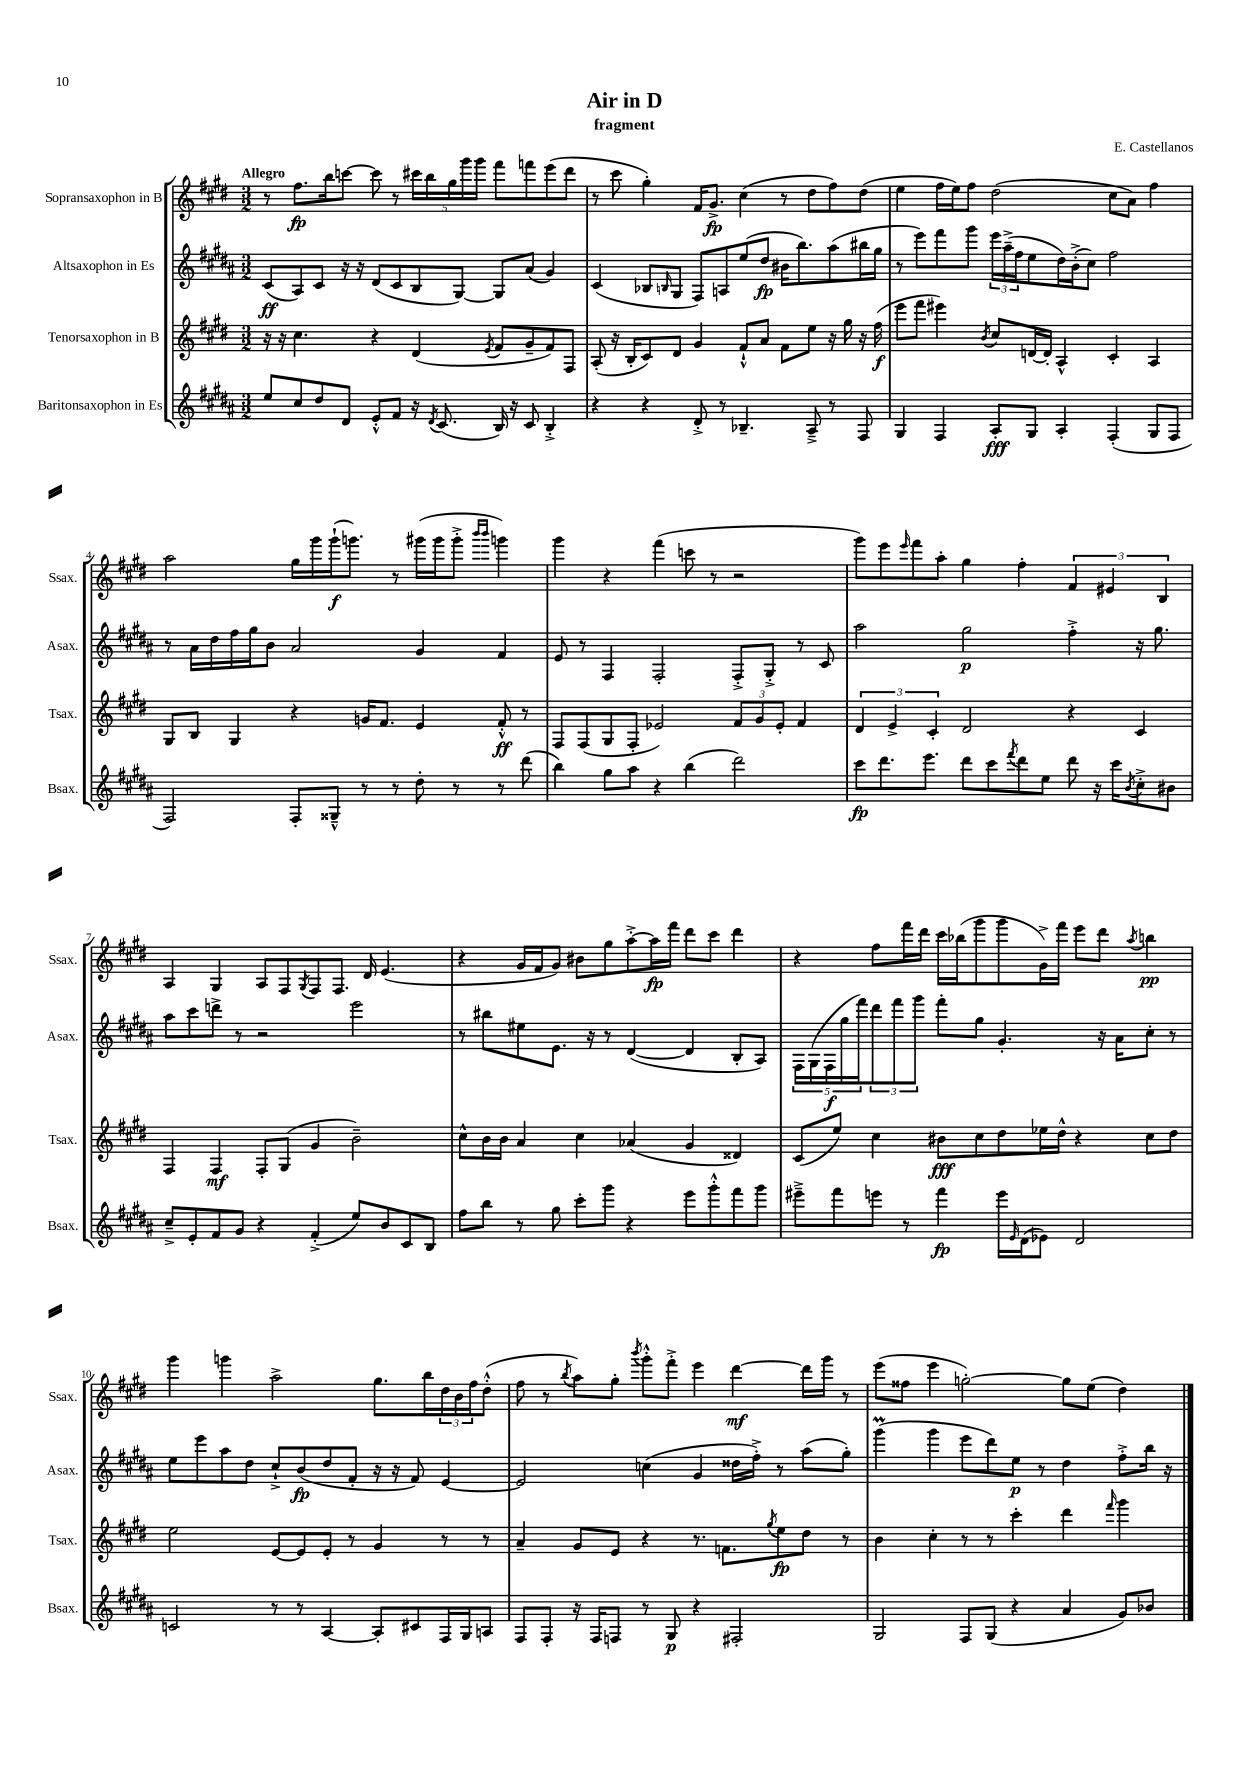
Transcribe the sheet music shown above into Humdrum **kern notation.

**kern	**kern	**kern	**kern
*staff4	*staff3	*staff2	*staff1
*clefG2	*clefG2	*clefG2	*clefG2
*k[f#c#g#d#a#]	*k[f#c#g#d#]	*k[f#c#g#d#a#]	*k[f#c#g#d#]
*M3/2	*M3/2	*M3/2	*M3/2
8ee/L	16r	(8c#/L	8r
.	16r	.	.
8cc#/	4.cc#\	8A#/)	8.ff#\L
8dd#/	.	8c#/J	.
.	.	.	16bb\k
8d#/J	.	16r	[8ccc\J
.	.	16r	.
8e'^^/L	4r	(8d#/L	8ccc\]
8f#/J	.	8c#/	8r
16r	(4d#/	8B/	20ccc#\LL
.	.	.	20bb\
8qd#/	.	.	.
(8.c#/	.	.	.
.	.	.	20gg#\
.	.	[8G#/J)	.
.	.	.	20ggg#\
.	.	.	20ggg#\JJ
.	8qe/	.	.
16B/)	8f#/L	8G#/]L	8fff#\L
16r	.	.	.
8c#/	8g#~/	(8a#/J	8fff\
4B'^/	8f#/)	4g#/)	(8eee\
.	8F#/J	.	8ddd#\J
=	=	=	=
4r	(8A'/	(4c#/	8r
.	16r	.	8ccc#\
.	16B'/LK	.	.
4r	8c#/)	8B-/L	4gg#'\)
.	.	16qqB/	.
.	8d#/J	8G#/J	.
8d#'^/	4g#/	8F#/L)	16f#/LK
.	.	.	8.g#^/J
8r	.	8A/	.
4.B-~/	8f#`^^/L	(8ee/	(4cc#\
.	8a/J	8dd#/J	.
.	8f#\L	16b#\LK	8r
.	.	8.bb\)	.
8A#~^/	8ee\J	.	8dd#\L
8r	16r	(8aa#\	8ff#\)
.	16gg#\	.	.
8F#/	16r	16bb#\L	(8dd#\J
.	(16ff#\	16gg#\JJ	.
=	=	=	=
4G#/	8eee\L	8r	4ee\
.	8fff#\J	8eee\L)	.
4F#/	4eee#\)	8fff#\	16ff#\LL
.	.	.	16ee\J)
.	.	8ggg#\J	8ff#\J
.	8qb/	.	.
8A#'/L	8cc#/L	24eee\LL	(2dd#\
.	.	(24aa#~^\	.
.	.	24ff#\J	.
8G#/J	[16d/L	8ee\	.
.	16d'/]JJ	.	.
4A#'/	4A^^/	16dd#\L)	.
.	.	(16b'^\J	.
.	.	8cc#\J)	.
(4F#'/	4c#'/	2ff#\	8cc#\L
.	.	.	8a\J)
8G#/L	4A/	.	4ff#\
8F#/J	.	.	.
=	=	=	=
2F#/)	8G#/L	8r	2aa\
.	8B/J	16a#\LL	.
.	.	16dd#\	.
.	4G#/	16ff#\	.
.	.	16gg#\J	.
.	.	8b\J	.
8F#'/L	4r	2a#/	16gg#\LL
.	.	.	16ggg#\
8G##~^^/J	.	.	(16ggg#`\J
.	.	.	8.ggg\J)
8r	16g/LK	.	.
.	8.f#/J	.	.
8r	.	.	8r
8dd#'\	4e/	4g#/	(16ggg#\LL
.	.	.	16ggg#\J
8r	.	.	8ggg#'^\J
.	.	.	16qqbbb/LL
.	.	.	16qqbbb/JJ
8r	8f#'^^/	4f#/	4ggg\)
(8ddd#\	8r	.	.
=	=	=	=
4bb\)	8F#/L	8e/	4ggg#\
.	(8F#/	8r	.
8gg#\L	8G#/	4F#/	4r
8aa#\J	8F#'/J	.	.
4r	2e-/)	2F#'/	(4fff#\
(4bb\	.	.	8ccc\
.	.	.	8r
2ddd#\)	12f#/L	8F#'^/L	2r
.	12g#/	.	.
.	.	8G#'^/J	.
.	12e-'/J	.	.
.	4f#/	8r	.
.	.	8c#/	.
=	=	=	=
8ccc#\L	6d#/	2aa#\	8ggg#\L)
8.ddd#\	.	.	8eee\
.	6e^/	.	.
.	.	.	16qqeee/
.	.	.	8fff#\
8.eee\J	.	.	.
.	6c#'/	.	.
.	.	.	8aa'\J
8ddd#\L	2d#/	2gg#\	4gg#\
8ccc#\	.	.	.
8qfff#/	.	.	.
8ddd#\	.	.	4ff#'\
8ee\J	.	.	.
8ddd#\	4r	4ff#'^\	6f#/
16r	.	.	.
.	.	.	6e#/
16ccc#\LK	.	.	.
8qb/	.	.	.
8cc#'^\	4c#/	16r	.
.	.	8.gg#\	.
.	.	.	6B/
8b#\J	.	.	.
=	=	=	=
8cc#~^/L	4F#/	8aa#\L	4A/
8e'/	.	8ccc#\	.
8f#/	4F#/	8ddd^\J	4G#/
8g#/J	.	8r	.
4r	8F#'/L	2r	8A/L
.	(8G#/J	.	8F#/
.	.	.	8qG#/
(4f#'^/	4g#/	.	8F#/
.	.	.	8.F#/J
8ee/L)	2b~\)	2eee\	.
.	.	.	16d#/
8b/	.	.	(4.e/
8c#/	.	.	.
8B/J	.	.	.
=	=	=	=
8ff#\L	8cc#^^\L	8r	4r
8bb\J	16b\L	8bb#\L	.
.	16b\JJ	.	.
8r	4a/	8ee#\	16g#/LL
.	.	.	16f#/J
8gg#\	.	8.e\J	8g#/J)
8ccc#'\L	4cc#\	.	8b#\L
.	.	16r	.
8ggg#\J	.	8r	8gg#\
4r	(4a-/	([4d#/	[8aa'^\
.	.	.	16aa\]L
.	.	.	16fff#\JJ
8eee\L	4g#/	4d#/]	8ddd#\L
8ggg#'^^\	.	.	8ccc#\J
8fff#\	4d##/)	8B'/L	4ddd#\
8ggg#\J	.	8A#/J)	.
=	=	=	=
8eee#~^\L	(8c#/L	20F#\LL	4r
.	.	(20G#\	.
.	.	20F#\	.
8fff#\	8ee/J)	.	.
.	.	20gg#\	.
.	.	20fff#\J)	.
8eee\J	4cc#\	12ddd#\	8ff#\L
.	.	12fff#\	.
8r	.	.	16fff#\L
.	.	12ggg#\J	.
.	.	.	16ddd#\JJ
4fff#\	8b#\L	8fff#'\L	16ccc#\LL
.	.	.	(16bb-\J
.	8cc#\	8gg#\J	8ggg#\
16eee\LL	8dd#\	4.g#'/	8ggg#\
16qqe/	.	.	.
(16d#\J	.	.	.
8e-\J)	16ee-\L	.	16g#^\L)
.	16dd#^^\JJ	.	16fff#\JJ
2d#/	4r	.	8eee\L
.	.	16r	8ddd#\J
.	.	16a#\LK	.
.	.	.	8qaa/
.	8cc#\L	8cc#'\J	4bb\
.	8dd#\J	8r	.
=	=	=	=
2c/	2ee\	8ee\L	4ggg#\
.	.	8eee\	.
.	.	8aa#\	4ggg\
.	.	8dd#\J	.
8r	[8e/L	8cc#`^/L	2aa^\
8r	8e/]	(8b/	.
[4A#/	8e'/J	8dd#/	.
.	8r	8f#'/J	.
8A#'/]L	4g#/	16r	8.gg#\L
.	.	16r	.
8c#/	.	8f#/)	.
.	.	.	16bb\L
16F#/L	8r	[4e/	24dd#\
.	.	.	24b\
16G#/J	.	.	.
.	.	.	24ff#\J
8A/J	8r	.	(8dd#'^^\J
=	=	=	=
8F#/L	4a~/	2e/]	8ff#\
8F#'/J	.	.	8r
.	.	.	8qbb/
16r	8g#/L	.	8aa\L)
16F#/LK	.	.	.
8F/J	8e/J	.	8gg#'\J
.	.	.	8qbbb/
8r	4r	(4cc\	8ggg#'^^\L
8G#/	.	.	8fff#'^\J
4r	8.r	4g#/	4eee\
.	8.f\L	.	.
2F#'/	.	16dd##\LL	[4ddd#\
.	.	16ff#'^\JJ)	.
.	8qgg#/	.	.
.	8ee\	8r	.
.	8dd#\J	(8aa#\L	16ddd#\]LL
.	.	.	16ggg#\JJ
.	8r	8gg#'\J)	8r
=	=	=	=
2G#/	4b\	(4ggg#\	(8eee\L
.	.	.	8ff##\J
.	4cc#'\	4ggg#\	4eee\
8F#/L	8r	8eee\L	[2gg'\)
(8G#/J	8r	8ddd#\)	.
4r	4ccc#'\	8ee\J	.
.	.	8r	.
4a#/	4ddd#\	4dd#\	8gg\]L
.	.	.	(8ee\J
.	16qqfff#/	.	.
8g#/L)	4ggg#\	8ff#'^\L	4dd#\)
8b-/J	.	16bb\Jk	.
.	.	16r	.
==	==	==	==
*-	*-	*-	*-
